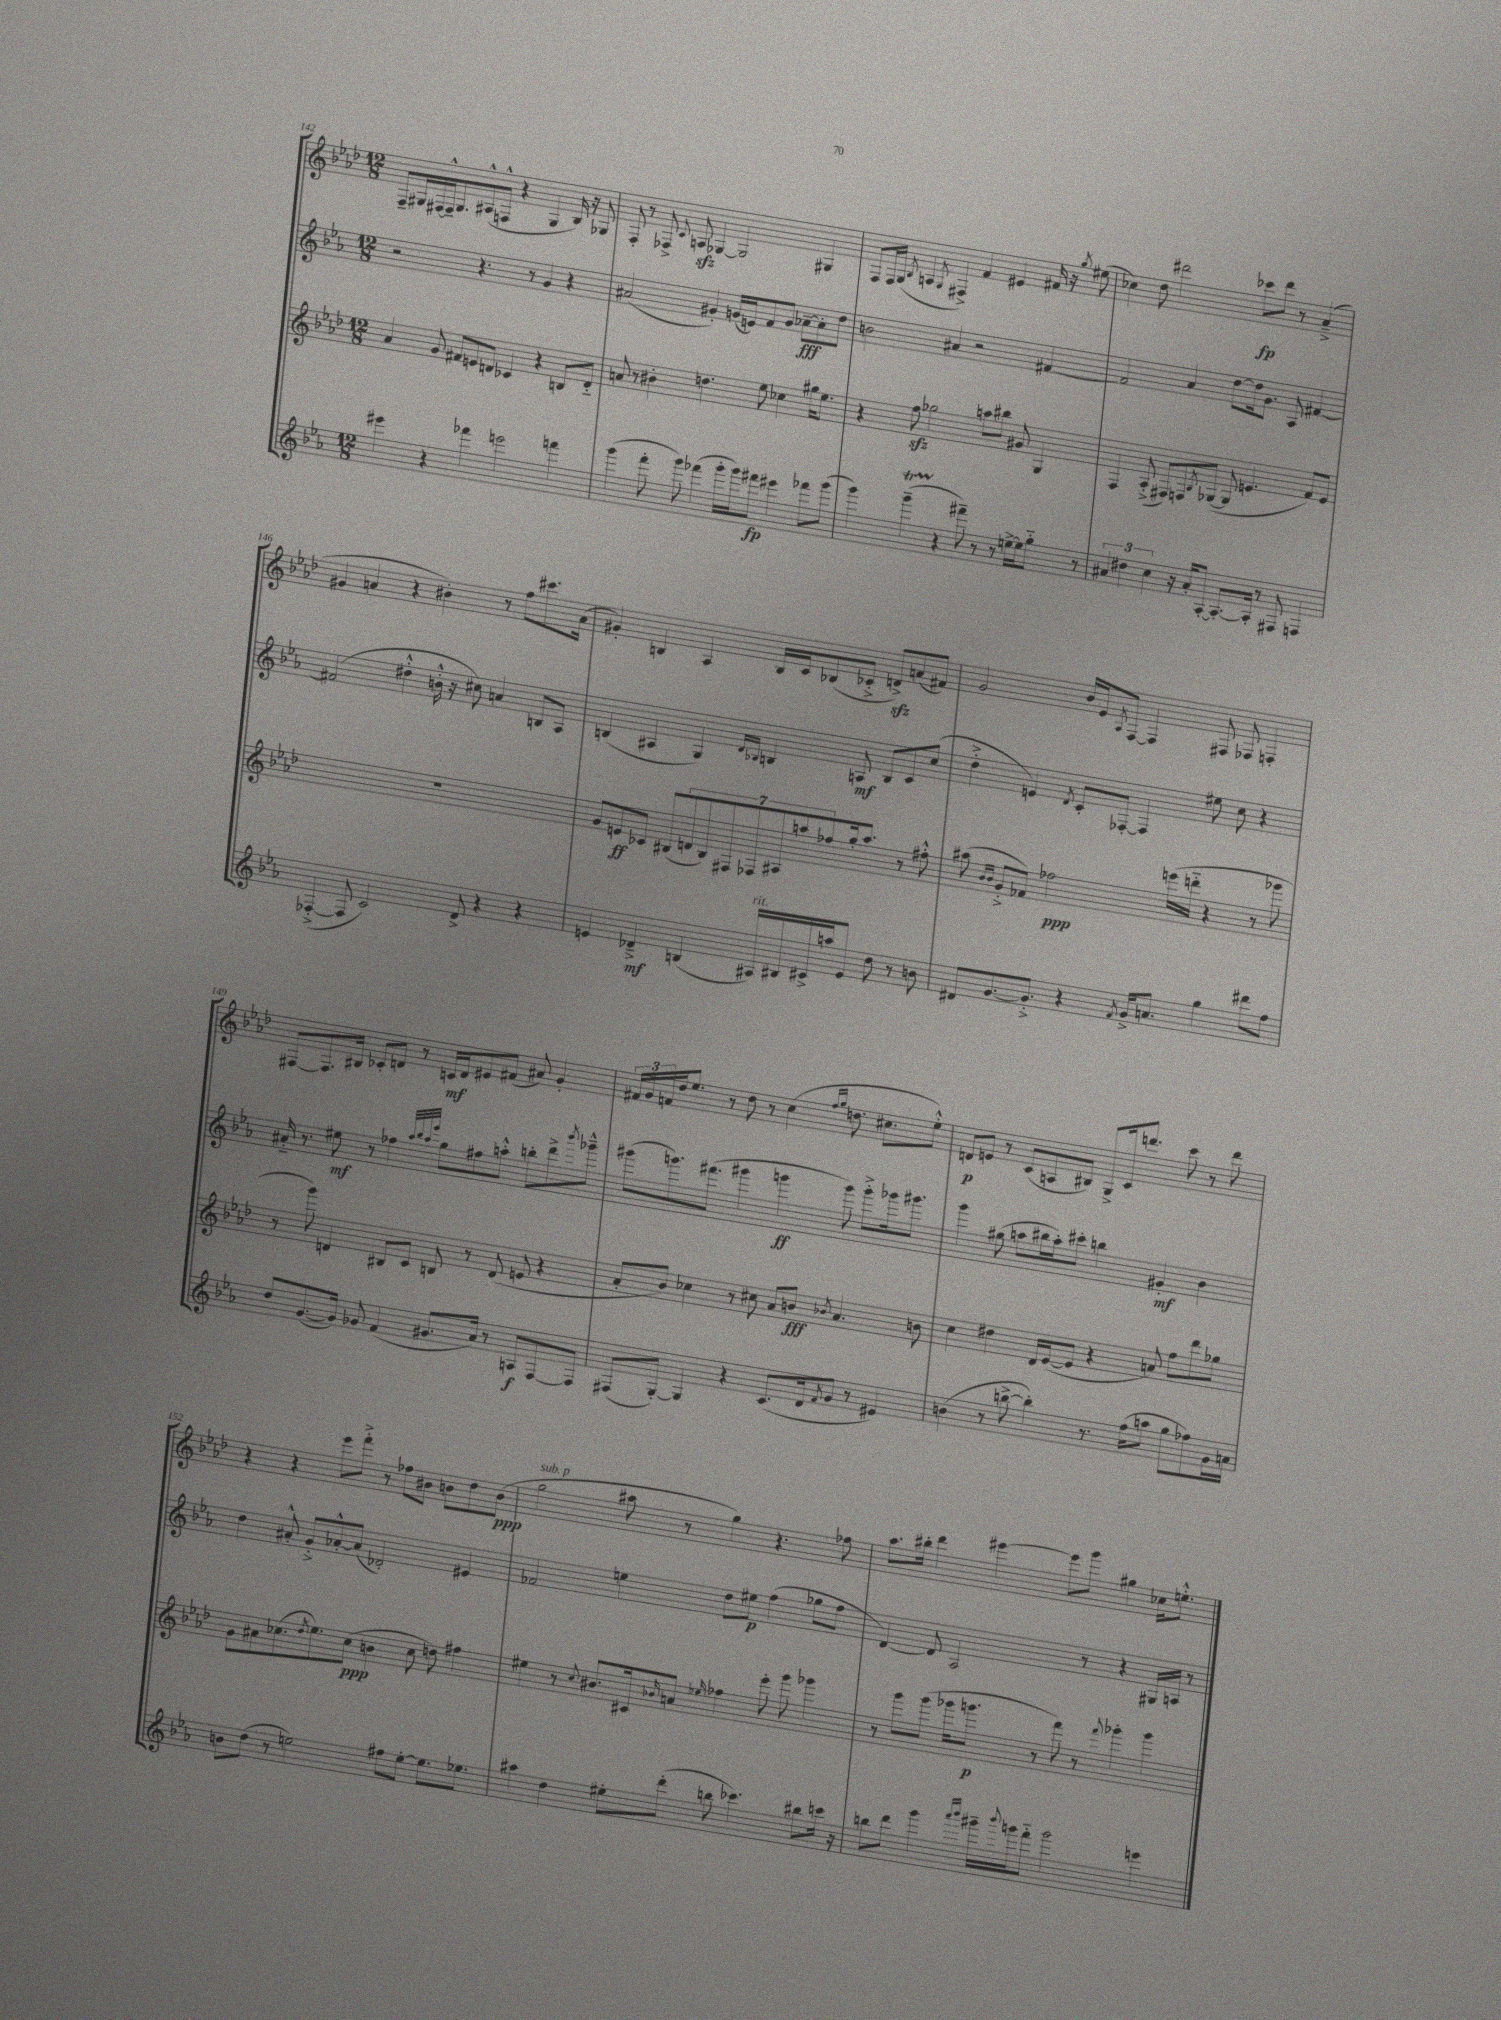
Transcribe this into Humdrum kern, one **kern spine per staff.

**kern	**kern	**kern	**kern
*staff4	*staff3	*staff2	*staff1
*clefG2	*clefG2	*clefG2	*clefG2
*k[b-e-a-]	*k[b-e-a-d-]	*k[b-e-a-]	*k[b-e-a-d-]
*M12/8	*M12/8	*M12/8	*M12/8
4eee#	4a-	2r	8F~
.	.	.	16G#
.	.	.	[16F#
4r	8g	.	16F#~^^]
.	.	.	8.G#
.	8f#	.	.
4fff-	8e	4.r	(8A#^^
.	8d	.	8F^^
2eee	4c-	.	4r
.	.	8r	.
.	4r	4g	4G#
4fff	8B	4r	16B-)
.	.	.	16r
.	8d'~	.	8G-
=	=	=	=
(4ggg	8a	(2a#	8F'
.	8r	.	8r
8fff'	4b#'	.	8F-^
.	.	.	8qqc
8ggg)	.	.	8A
(4fff-	4.dd	4g#')	[4G-
16ggg'	.	(16g	2G-]
16ggg)	.	16e)	.
8fff#	8ee-	8f	.
4eee#	4cc-	8g	.
.	.	[8a-~	.
8fff-	16gg#	8a-']	4G#
.	8.ee-	.	.
(8ggg	.	8dd	.
=	=	=	=
4ggg)	4r	2b	8F
.	.	.	16F
.	.	.	(16G
.	.	.	8qB-
(4ggg~	8ff	.	4A
.	2gg-	.	.
.	.	.	8qG
4r	.	4a#	4F#^)
8fff#~)	.	2r	4f
8r	8aa	.	.
8r	8bb#	.	4e#
[16ee^	8g#	.	.
16ee]	.	.	.
8gg'~	4G	[4f#	16f#
.	.	.	16r
.	.	.	8qgg
8r	.	.	(8ee#
=	=	=	=
6a#	4F	2f#]	4cc-)
6dd#	.	.	.
.	(8A-'^	.	8dd-
6cc	.	.	.
.	8F#)	.	2ddd#
16r	8F	4a-	.
16a#'	.	.	.
.	8qB-	.	.
[8A-'	([8G-	.	.
8.A-'_	8G-]	[8dd	.
.	4.e	16dd]	8ccc-
16A-']	.	8.g	.
8r	.	.	8ddd#
8F#	.	8A-	8r
4F	8f)	[4f#	(4a-~^
.	8e	.	.
=	=	=	=
([4F-'^	1.r	(2f#]	4g#
8F-]	.	.	4a
2c)	.	.	.
.	.	4dd#'^^	4r
.	.	16b'^^	4b#')
.	.	16r	.
8d^	.	8cc#)	.
4r	.	4a	8r
.	.	.	8ff
4r	.	8B	8.ccc#
.	.	8A-	.
.	.	.	(16a
=	=	=	=
4e	8g	(4B	4g#')
.	8e	.	.
4d-~^	8c-	4A#	4B
.	(8B#	.	.
(4B	14d	4G)	4A-
.	14B#)	.	.
.	14F#	.	.
.	14F-	.	.
.	.	16qqd	.
.	.	16qqB-	.
16A#)	.	4B	16B
.	14A#	.	.
16B#	.	.	16c
.	14aa	.	.
16c#^	.	.	(8B-
.	14ff-	.	.
16aa	.	.	.
8e	16gg'	8A	8c-'^
.	8.aa	.	.
8dd	.	8B	8d^)
8r	8r	8c	(8a
8b	8ff#'^^	(8cc	8f#)
=	=	=	=
8d#	(8aa#	4dd'^	2g
.	16qqb-	.	.
.	16qqb-	.	.
[8.g	8g'^	.	.
.	8f-)	4e)	.
8.g'^]	.	.	.
.	2ff-	.	.
.	.	8qd	.
4r	.	8c'	16b-
.	.	.	16e-
.	.	.	8qA-
.	.	[8F-'	[8F
8qf	.	.	.
16g^	.	4F-]	4F]
8.a	.	.	.
.	(16eee	.	.
.	16ddd'~	.	.
4gg	4r	8ee#	8F#
.	.	8cc	8F-
8ddd#	8r	4r	4F'
8ff	8ggg-	.	.
=	=	=	=
8dd	8r	16a#'~	[8F#
.	.	8.r	.
([8.g	8ggg)	.	8.F#]
.	4d	8ee#	.
16g])	.	.	16B#
8g-	.	8r	8c-'
(4f	8B#	4ff-	8d
.	8c	.	8r
.	.	32qqaa-	.
.	.	32qqbb-	.
.	.	32qqaa-	.
.	.	32qqeee-	.
8.g#	8B	8gg	16c
.	.	.	16d
.	8r	8ff#	8e#
16a-)	.	.	.
8r	(8d	8aa'^^	(8f#
8A	8e	8bb'	8a#)
[8F	4r	8ddd^	4g'
.	.	8qbbb-	.
8F]	.	8ggg-~^^	.
=	=	=	=
(8F#	8a-'	(8ggg#	24f#
.	.	.	24g
.	.	.	24f
[8G')	8b-)	8.ggg)	16dd-
.	.	.	8.ee-
4G]	4cc-	.	.
.	.	(8.fff#	.
.	.	.	8r
4r	8r	4ggg#	8dd-
.	8cc#	.	8r
(8.c	8a-	4ggg	(4cc
.	8b	.	.
16d	.	.	.
.	.	.	16qqff
8qf	8qb-	.	16qqgg
8g	4.a-	8ggg)	8.dd
8r	.	8ggg'^	.
.	.	.	8.cc#
4e#)	.	16ggg-	.
.	.	8.ggg#	.
.	8b	.	8ee-'^^)
=	=	=	=
(4b	4cc	4ggg	8d
.	.	.	8e
8r	4dd#	(8gg#	8r
[8bb^	.	8aa	(8c
4bb'])	16d-	16bb#	8A
.	([16e-	16aa')	.
.	8e-]	8ccc#'	8B#)
8.r	4r	4bb	8G^
.	.	.	16c
(16ff	.	.	8.ddd
8aa	8a)	4g#'	.
8gg	8ff	.	8ccc
8ff-)	8ddd-	4b-	8r
16g	8gg-	.	8ddd
16a	.	.	.
=	=	=	=
8b	8g	4dd	4r
(8dd	8a#	.	.
8r	(8.cc-	8a#'^^	4r
2ee)	.	8g'^	.
.	8qdd-	.	.
.	8.ee-)	.	.
.	.	[8a-'^^	8eee-
.	(8cc-	(8a-]	8fff'^
.	4b	2d-')	8r
8ff#	.	.	8ff-
[8ee'	8cc-	.	8b#
8.ee]	8dd)	.	8b
.	4ff#	4e#	8dd-
8.ee-	.	.	.
.	.	.	(8b
=	=	=	=
4aa#	4ee#	2f-	2gg
4dd	8r	.	.
.	8qqcc	.	.
.	8.b#	.	.
8ee#'	.	4ee	8aa#
.	16c#	.	.
.	16qqb-	.	.
(8ddd'	8a	.	8r
.	16qqee-	.	.
8bb	4ff-	8dd	4gg)
4.ccc-)	.	8ee#	.
.	8eee-'	(4ff	4.r
.	8ggg	.	.
8bb#	4ggg-	8gg-	.
16ccc	.	8ff	8ff-
16r	.	.	.
=	=	=	=
8bb	8r	[4d)	8.aa-
8ddd	8ggg	.	.
.	.	.	16bb#'
4ggg	(8ggg	8d]	4ddd-
.	16ggg-	2A-	.
.	8.ggg	.	.
16qqaaa-	.	.	.
16qqbbb-	.	.	.
16ggg#~	.	.	[4eee#
8qqbbb-	.	.	.
16ggg	.	.	.
8fff'~	8r	.	.
2ggg	8fff)	.	8eee#]
.	8r	8r	8ggg
.	8qqfff	.	.
.	4ggg-'	4r	4gg#
4eee	4ggg-	16G#	16cc-
.	.	16A	8.ee'^^
.	.	8r	.
==	==	==	==
*-	*-	*-	*-
